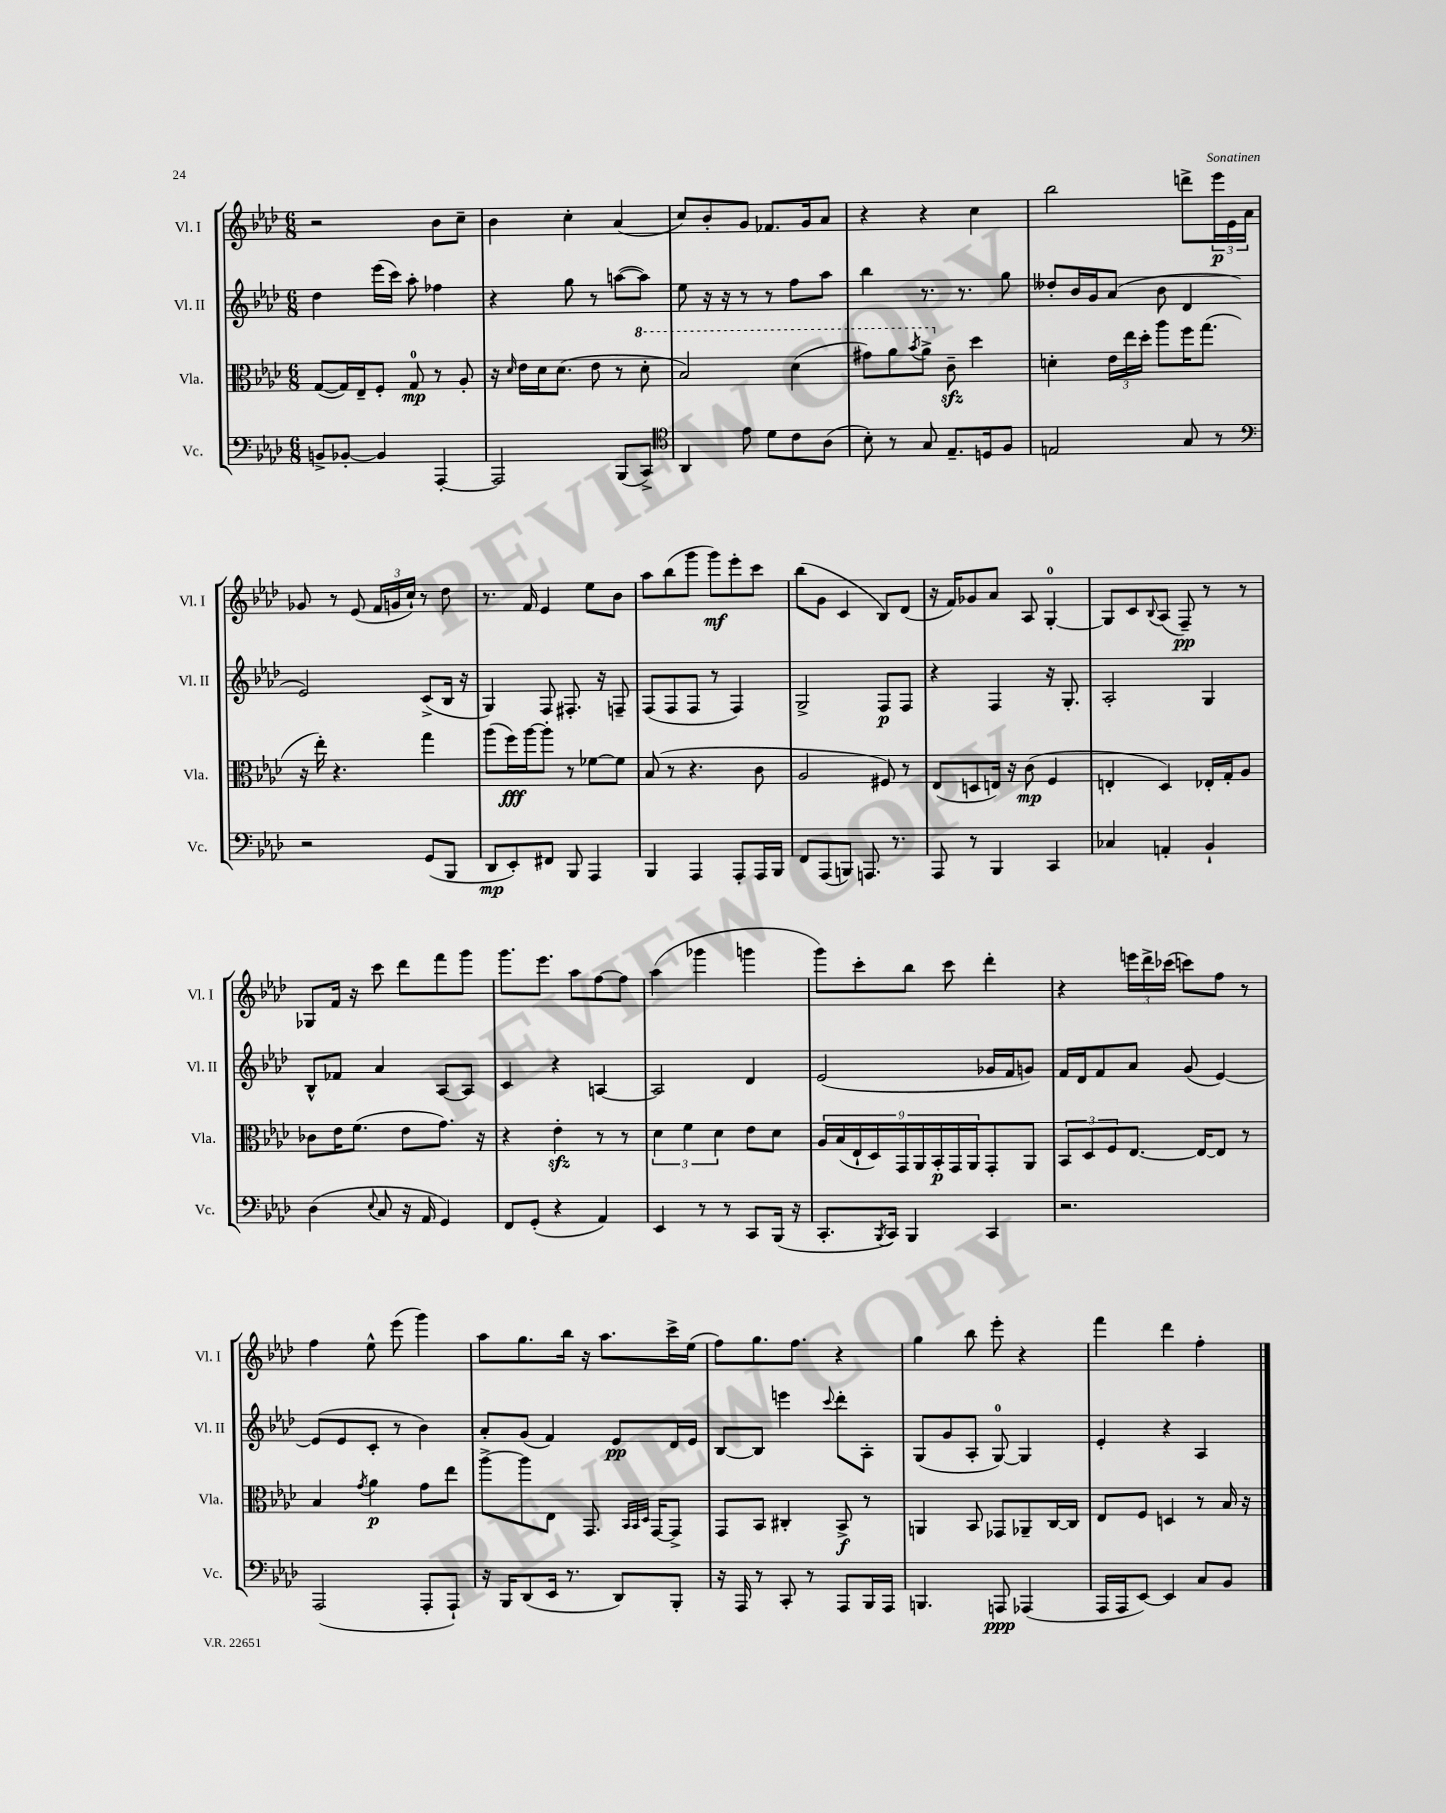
<<
\new StaffGroup <<
\new Staff = "s0" \with { instrumentName = "Vl. I" shortInstrumentName = "Vl. I" } {
    \clef treble \key aes \major \numericTimeSignature \time 6/8
    r2 bes'8 c''8-- |
    bes'4 c''4-. aes'4( |
    c''8) bes'8-. g'8 fes'8. g'16 aes'8 |
    r4 r4 c''4 |
    bes''2 d'''8-> \tuplet 3/2 { ees'''16\p ees'16 aes'16 } |
    ges'8 r8 ees'8( \tuplet 3/2 { f'16 g'16 c''16-!) } r8 des''8 |
    r8. f'16 ees'4 ees''8 bes'8 |
    aes''8 bes''8( g'''8 g'''8\mf) ees'''8-. c'''8 |
    bes''8( g'8 c'4 bes8) des'8( |
    r16 f'16) ges'8 aes'8 aes8 g4-0~-. |
    g8 c'8 \appoggiatura { bes8 } aes8( f8--\pp) r8 r8 |
    ges8 f'16 r16 c'''8 des'''8 f'''8 g'''8 |
    g'''8. ees'''8. aes''8 f''8~ f''8 |
    aes''4( ges'''4 g'''4 |
    g'''8) c'''8-. bes''8 c'''8 des'''4-. |
    r4 \tuplet 3/2 { e'''16 des'''16-> ces'''16( } c'''8) f''8 r8 |
    f''4 ees''8-^ ees'''8( g'''4) |
    aes''8 g''8. bes''16 r16 aes''8. c'''16-> ees''16( |
    f''8) g''8. f''8. r4 |
    g''4 bes''8 ees'''8-. r4 |
    f'''4 des'''4 f''4-. \bar "|." |
}
\new Staff = "s1" \with { instrumentName = "Vl. II" shortInstrumentName = "Vl. II" } {
    \clef treble \key aes \major \numericTimeSignature \time 6/8
    des''4 ees'''16( c'''16) aes''8-. fes''4 |
    r4 g''8 r8 a''8~( a''8) |
    ees''8 r16 r16 r8 r8 f''8 aes''8 |
    bes''4 r8. r8. g''8 |
    deses''8-. bes'16 g'16 aes'8( bes'8 des'4 |
    ees'2) c'8->( bes16 r16 |
    g4) f8 fis8.-. r16 f8-- |
    f8( f8 f8 r8 f4) |
    g2-> f8\p f8 |
    r4 f4 r16 g8.-. |
    aes2-. g4 |
    bes8-^ fes'8 aes'4 aes8~ aes8 |
    c'4 r4 a4~ |
    a2 des'4 |
    ees'2( ges'16 f'16 g'8) |
    f'16 des'16 f'8 aes'8 g'8( ees'4~) |
    ees'8( ees'8 c'8-. r8 bes'4) |
    aes'8-. g'8( f'4) ees'8\pp des'16 ees'16 |
    bes8~ bes8 e'''4 \appoggiatura { c'''8 } des'''8-. aes8-. |
    g8( g'8 aes8-. g8-0~) g4 |
    ees'4-. r4 aes4 \bar "|." |
}
\new Staff = "s2" \with { instrumentName = "Vla." shortInstrumentName = "Vla." } {
    \clef alto \key aes \major \numericTimeSignature \time 6/8
    g8~( g16) ees16-- f8-. g8-0\mp r8 aes8-. |
    r16 \grace { des'16 } ees'16 des'16 des'8.( ees'8 r8 \ottava #1 des''8-. |
    bes'2) des''4( |
    gis''8) aes''8 \acciaccatura { bes''8 } aes''8-> \ottava #0 c'8--\sfz des''4 |
    d'4-. \tuplet 3/2 { ees'16 ees''16 des''16-. } aes''8 f''16 g''8.( |
    r16 ees''16-.) r4. g''4 |
    aes''8( f''16\fff) aes''16~ aes''8-. r8 fes'8~ fes'8 |
    bes8( r8 r4. c'8 |
    aes2 fis8) r8 |
    ees8( d8 e16) r16 c'8\mp( f4 |
    e4-. des4) ees16-. g16-. aes8 |
    ces'8 ees'16 f'8.( ees'8 g'8.) r16 |
    r4 ees'4-.\sfz r8 r8 |
    \tuplet 3/2 { des'4 f'4 des'4 } ees'8 des'8 |
    \tuplet 9/8 { aes16 bes16( ees16-! des16) g,16 aes,16 bes,16-.\p g,16 aes,16 } g,8-. aes,8 |
    \tuplet 3/2 { bes,8 des8 f8 } ees8.~ ees16~ ees8 r8 |
    bes4 \acciaccatura { g'8 } aes'4\p g'8 ees''8 |
    aes''8~-> aes''8 ees8 g,8. \grace { bes,32 bes,32 des32 } g,16~ g,8-> |
    g,8 bes,8 cis4-. bes,8->\f r8 |
    a,4 bes,8 ges,8 aes,8-- c16~ c16 |
    ees8 f8 d4 r8 bes16 r16 \bar "|." |
}
\new Staff = "s3" \with { instrumentName = "Vc." shortInstrumentName = "Vc." } {
    \clef bass \key aes \major \numericTimeSignature \time 6/8
    b,8-> bes,8~-. bes,4 aes,,4~-. |
    aes,,2 bes,,8( c,8->) |
    \clef tenor aes,4 ees'8 des'8 c'8 aes8( |
    bes8-.) r8 g8 ees8.-- d16 f8 |
    e2 g8 r8 |
    \clef bass r2 g,8( bes,,8 |
    des,8\mp ees,8-.) fis,8 bes,,8 aes,,4 |
    bes,,4 aes,,4 aes,,8-. aes,,16 bes,,16 |
    f,8 aes,,8( b,,8) a,,8. r8. |
    aes,,8 r8 bes,,4 c,4 |
    ces4 a,4-. bes,4-! |
    des4( \appoggiatura { ees8 } c8 r16 aes,16 g,4) |
    f,8 g,8-.( r4 aes,4) |
    ees,4 r8 r8 c,8 bes,,16( r16 |
    c,8.-. \acciaccatura { bes,,8 } c,16) bes,,4 c,4 |
    r2. |
    aes,,2( aes,,8-. aes,,8-!) |
    r16 bes,,16 des,8( ees,16 r8. des,8) bes,,8-. |
    r16 aes,,16 r8 c,8-. r8 aes,,8 bes,,16 aes,,16 |
    b,,4. a,,8\ppp aes,,4( |
    aes,,16 aes,,16 ees,8~) ees,4 c8 bes,8 \bar "|." |
}
>>
>>
\layout { \context { \Score \remove "Bar_number_engraver" } }
